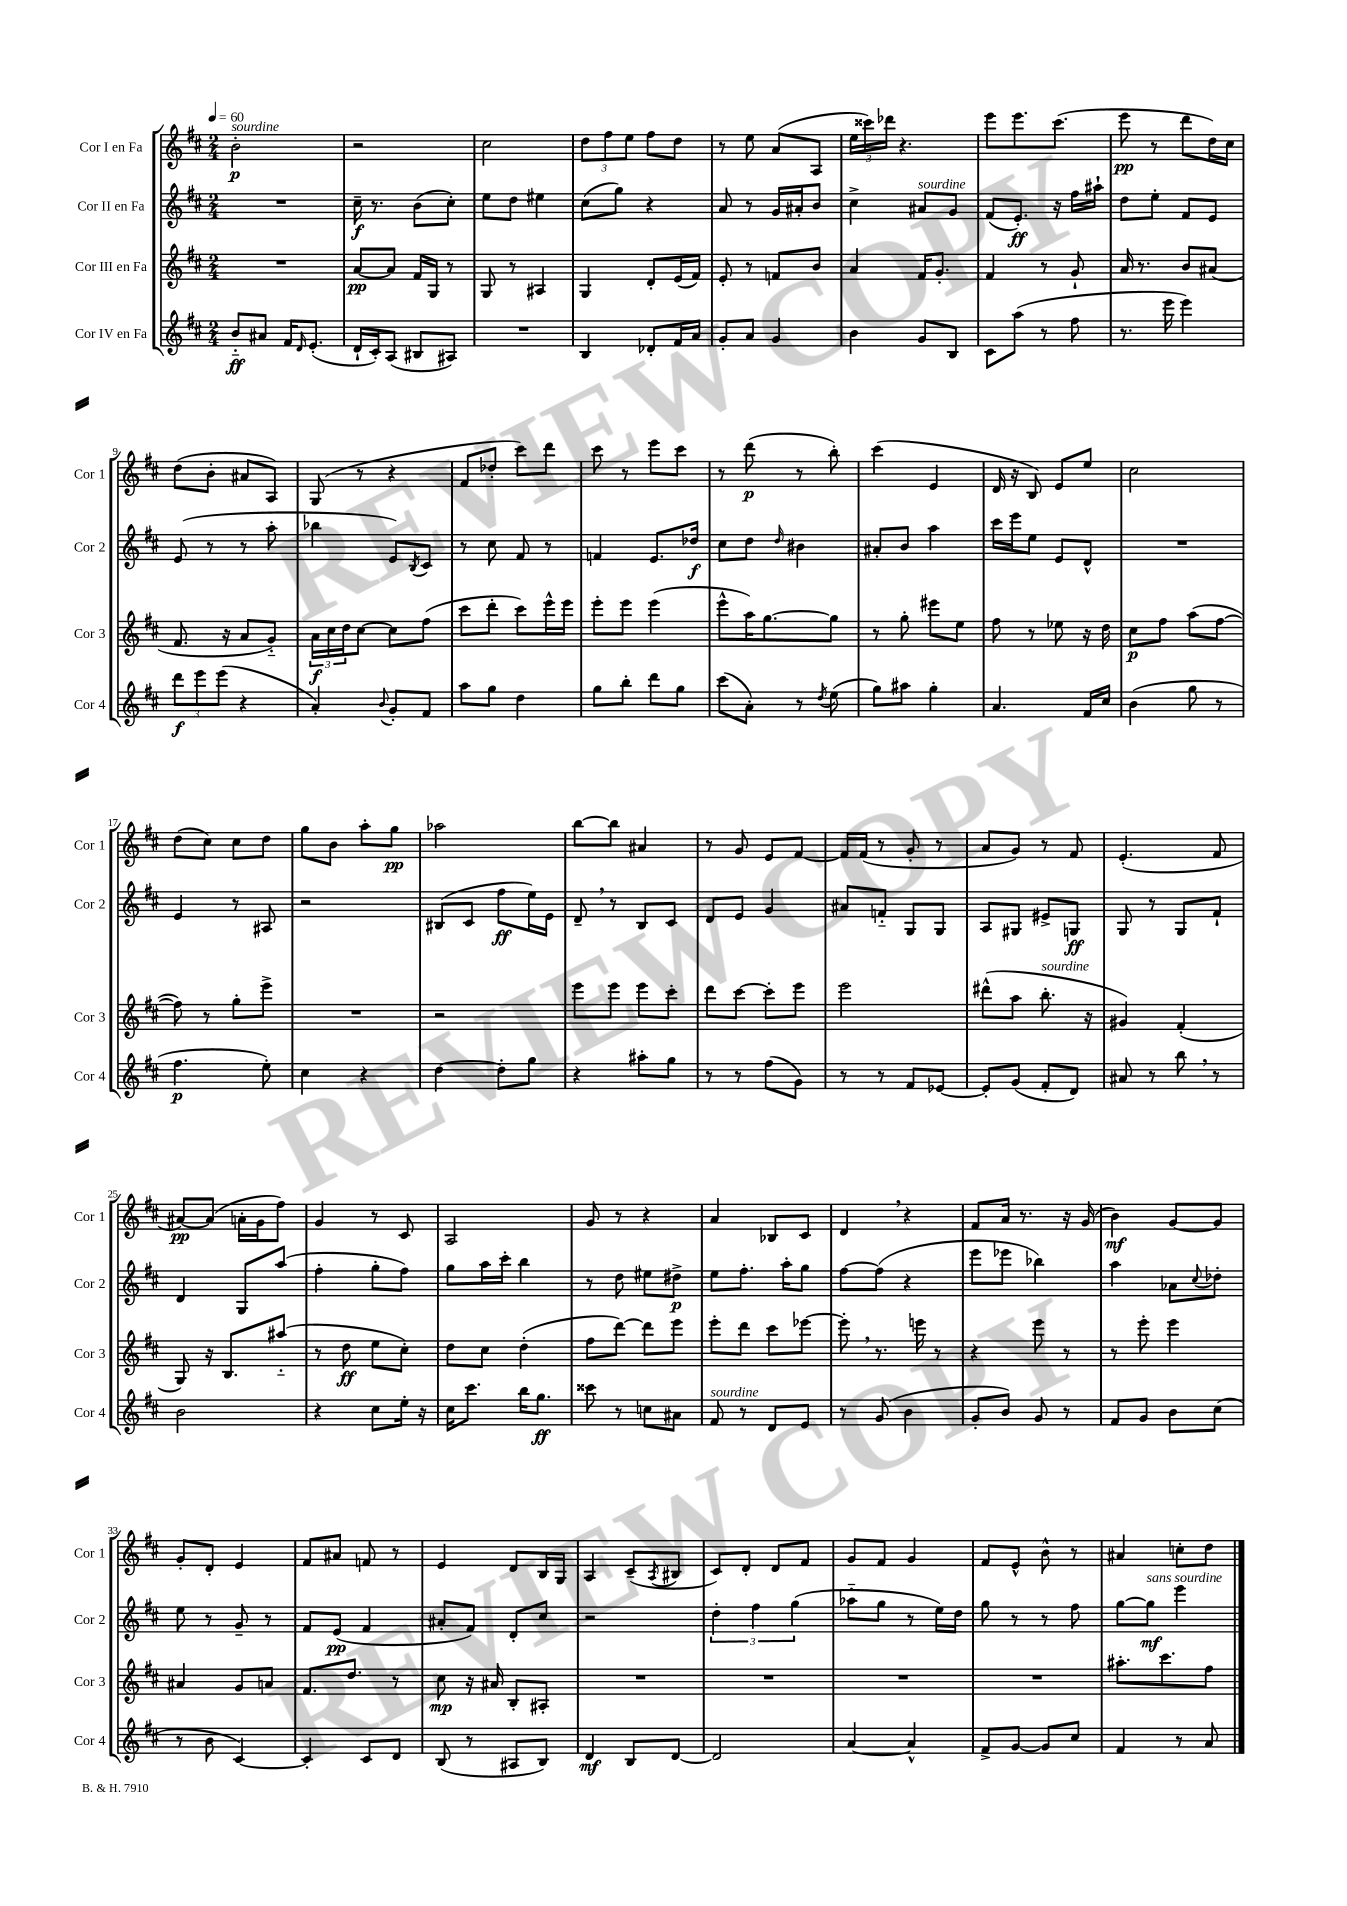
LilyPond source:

<<
\new StaffGroup <<
\new Staff = "s0" \with { instrumentName = "Cor I en Fa" shortInstrumentName = "Cor 1" } {
    \clef treble \key d \major \numericTimeSignature \time 2/4 \tempo 4 = 60
    b'2-.\p^\markup { \italic "sourdine" } |
    r2 |
    cis''2 |
    \tuplet 3/2 { d''8 fis''8 e''8 } fis''8 d''8 |
    r8 e''8 a'8( a8 |
    \tuplet 3/2 { e''16 cisis'''16) des'''16 } r4. |
    e'''8 e'''8. cis'''8.( |
    e'''8\pp r8 d'''8 d''16) cis''16 |
    d''8( b'8-. ais'8 a8) |
    g8( r8 r4 |
    fis'8 des''8-. cis'''8) d'''8 |
    cis'''8 r8 e'''8 cis'''8 |
    r8 d'''8\p( r8 b''8-.) |
    cis'''4( e'4 |
    d'16 r16 b8) e'8 e''8 |
    cis''2 |
    d''8( cis''8) cis''8 d''8 |
    g''8 b'8 a''8-. g''8\pp |
    aes''2 |
    b''8~ b''8 ais'4 |
    r8 g'8 e'8 fis'8~ |
    fis'16 fis'16( r8 g'8-. r8 |
    a'8 g'8) r8 fis'8 |
    e'4.-.( fis'8 |
    ais'8~\pp) ais'8( a'16-. g'16 fis''8) |
    g'4 r8 cis'8 |
    a2 |
    g'8 r8 r4 |
    a'4 bes8 cis'8 |
    d'4 \breathe r4 |
    fis'8 a'16 r8. r16 g'16( |
    b'4\mf) g'8~ g'8 |
    g'8-. d'8-. e'4 |
    fis'8 ais'8 f'8 r8 |
    e'4 d'8 b16 g16 |
    a4 cis'8--( \acciaccatura { a8 } bis8 |
    cis'8) d'8-. d'8 fis'8 |
    g'8 fis'8 g'4 |
    fis'8 e'8-^ b'8-^ r8 |
    ais'4 c''8-. d''8 \bar "|." |
}
\new Staff = "s1" \with { instrumentName = "Cor II en Fa" shortInstrumentName = "Cor 2" } {
    \clef treble \key d \major \numericTimeSignature \time 2/4
    R2 |
    cis''16--\f r8. b'8( cis''8-.) |
    e''8 d''8 eis''4 |
    cis''8( g''8) r4 |
    a'8 r8 g'16 ais'16-. b'8 |
    cis''4-> ais'8^\markup { \italic "sourdine" } g'8 |
    fis'8( e'8.-.\ff) r16 fis''16 ais''16-! |
    d''8 e''8-. fis'8 e'8 |
    e'8( r8 r8 a''8-. |
    bes''4 e'8) \acciaccatura { b8 } cis'8 |
    r8 cis''8 fis'8 r8 |
    f'4 e'8. des''16\f |
    cis''8 d''8 \grace { d''16 } bis'4 |
    ais'8-. b'8 a''4 |
    cis'''16 e'''16 e''8 e'8 d'8-^ |
    R2 |
    e'4 r8 ais8 |
    r2 |
    bis8( cis'8 fis''8\ff e''16) e'16 |
    d'8-- \breathe r8 b8 cis'8 |
    d'8 e'8 g'4 |
    ais'8 f'8-_ g8 g8 |
    a8 gis8 eis'8-> g8\ff |
    g8 r8 g8 fis'8-! |
    d'4 g8 a''8( |
    fis''4-. g''8-. fis''8) |
    g''8 a''16 cis'''16-. b''4 |
    r8 d''8 eis''8 dis''8->\p |
    e''8 fis''8.-. a''16-. g''8 |
    fis''8~ fis''8( r4 |
    e'''8 ees'''8 bes''4) |
    a''4 aes'8 \appoggiatura { cis''8 } des''8-. |
    e''8 r8 g'8-- r8 |
    fis'8 e'8\pp( fis'4 |
    ais'8-. fis'8) d'8-. cis''8 |
    r2 |
    \tuplet 3/2 { d''4-. fis''4 g''4( } |
    aes''8-_ g''8 r8 e''16) d''16 |
    g''8 r8 r8 fis''8 |
    g''8~ g''8\mf^\markup { \italic "sans sourdine" } e'''4 \bar "|." |
}
\new Staff = "s2" \with { instrumentName = "Cor III en Fa" shortInstrumentName = "Cor 3" } {
    \clef treble \key d \major \numericTimeSignature \time 2/4
    R2 |
    a'8~\pp a'8 fis'16 g16 r8 |
    g8 r8 ais4 |
    g4 d'8-. e'16( fis'16) |
    e'8-. r8 f'8 b'8 |
    a'4 fis'16 g'8.-. |
    fis'4 r8 g'8-! |
    a'16 r8. b'8 ais'8( |
    fis'8. r16 a'8 g'8-_) |
    \tuplet 3/2 { a'16\f cis''16 d''16 } cis''8~ cis''8 fis''8( |
    cis'''8 d'''8-. cis'''8) e'''16-^ e'''16 |
    e'''8-. e'''8 e'''4( |
    e'''8-^ a''16) g''8.~ g''8 |
    r8 g''8-. eis'''8 e''8 |
    fis''8 r8 ees''8 r16 d''16 |
    cis''8\p fis''8 a''8( fis''8~ |
    fis''8) r8 g''8-. e'''8-> |
    R2 |
    r2 |
    e'''8 e'''8 e'''8 cis'''8-. |
    d'''8 cis'''8~ cis'''8-. e'''8 |
    e'''2 |
    dis'''8-^( a''8 b''8.-.^\markup { \italic "sourdine" } r16 |
    gis'4) fis'4-.( |
    g8) r16 b8. ais''8-_( |
    r8 d''8\ff e''8 cis''8-.) |
    d''8 cis''8 d''4-.( |
    fis''8 d'''8~) d'''8 e'''8 |
    e'''8-. d'''8 cis'''8 ees'''8~ |
    ees'''8-. \breathe r8. e'''16 r8 |
    r4 e'''8 r8 |
    r8 e'''8-. e'''4 |
    ais'4 g'8 a'8 |
    fis'8. d''8. r8 |
    cis''8\mp r16 ais'16 b8-. ais8-. |
    R2 |
    R2 |
    R2 |
    R2 |
    ais''8.-. cis'''8. fis''8 \bar "|." |
}
\new Staff = "s3" \with { instrumentName = "Cor IV en Fa" shortInstrumentName = "Cor 4" } {
    \clef treble \key d \major \numericTimeSignature \time 2/4
    b'8-_\ff ais'8 fis'16 \grace { d'16 } e'8.-.( |
    d'16-! cis'16-.) a8( bis8 ais8) |
    R2 |
    b4 des'8-. fis'16 a'16 |
    g'8-. a'8 g'4 |
    b'4 g'8 b8 |
    cis'8 a''8( r8 fis''8 |
    r8. e'''16 e'''4) |
    \tuplet 3/2 { d'''8\f e'''8 e'''8( } r4 |
    a'4-.) \appoggiatura { b'8 } g'8-. fis'8 |
    a''8 g''8 d''4 |
    g''8 b''8-. d'''8 g''8 |
    cis'''8( a'8-.) r8 \acciaccatura { d''8 } e''8( |
    g''8) ais''8 g''4-. |
    a'4. fis'16 cis''16 |
    b'4( g''8 r8 |
    fis''4.\p e''8-.) |
    cis''4 r4 |
    d''4~ d''8-. g''8 |
    r4 ais''8-. g''8 |
    r8 r8 fis''8( g'8) |
    r8 r8 fis'8 ees'8~ |
    ees'8-. g'8( fis'8-. d'8) |
    ais'8 r8 b''8 \breathe r8 |
    b'2 |
    r4 cis''8 e''16-. r16 |
    cis''16 cis'''8. b''16 g''8.\ff |
    cisis'''8 r8 c''8 ais'8 |
    fis'8^\markup { \italic "sourdine" } r8 d'8 e'8 |
    r8 g'8( b'4 |
    g'8-. b'8) g'8 r8 |
    fis'8 g'8 b'8 cis''8( |
    r8 b'8 cis'4~) |
    cis'4-. cis'8 d'8 |
    b8( r8 ais8 b8) |
    d'4\mf b8 d'8~ |
    d'2 |
    a'4~ a'4-^ |
    fis'8-> g'8~ g'8 cis''8 |
    fis'4 r8 a'8 \bar "|." |
}
>>
>>
